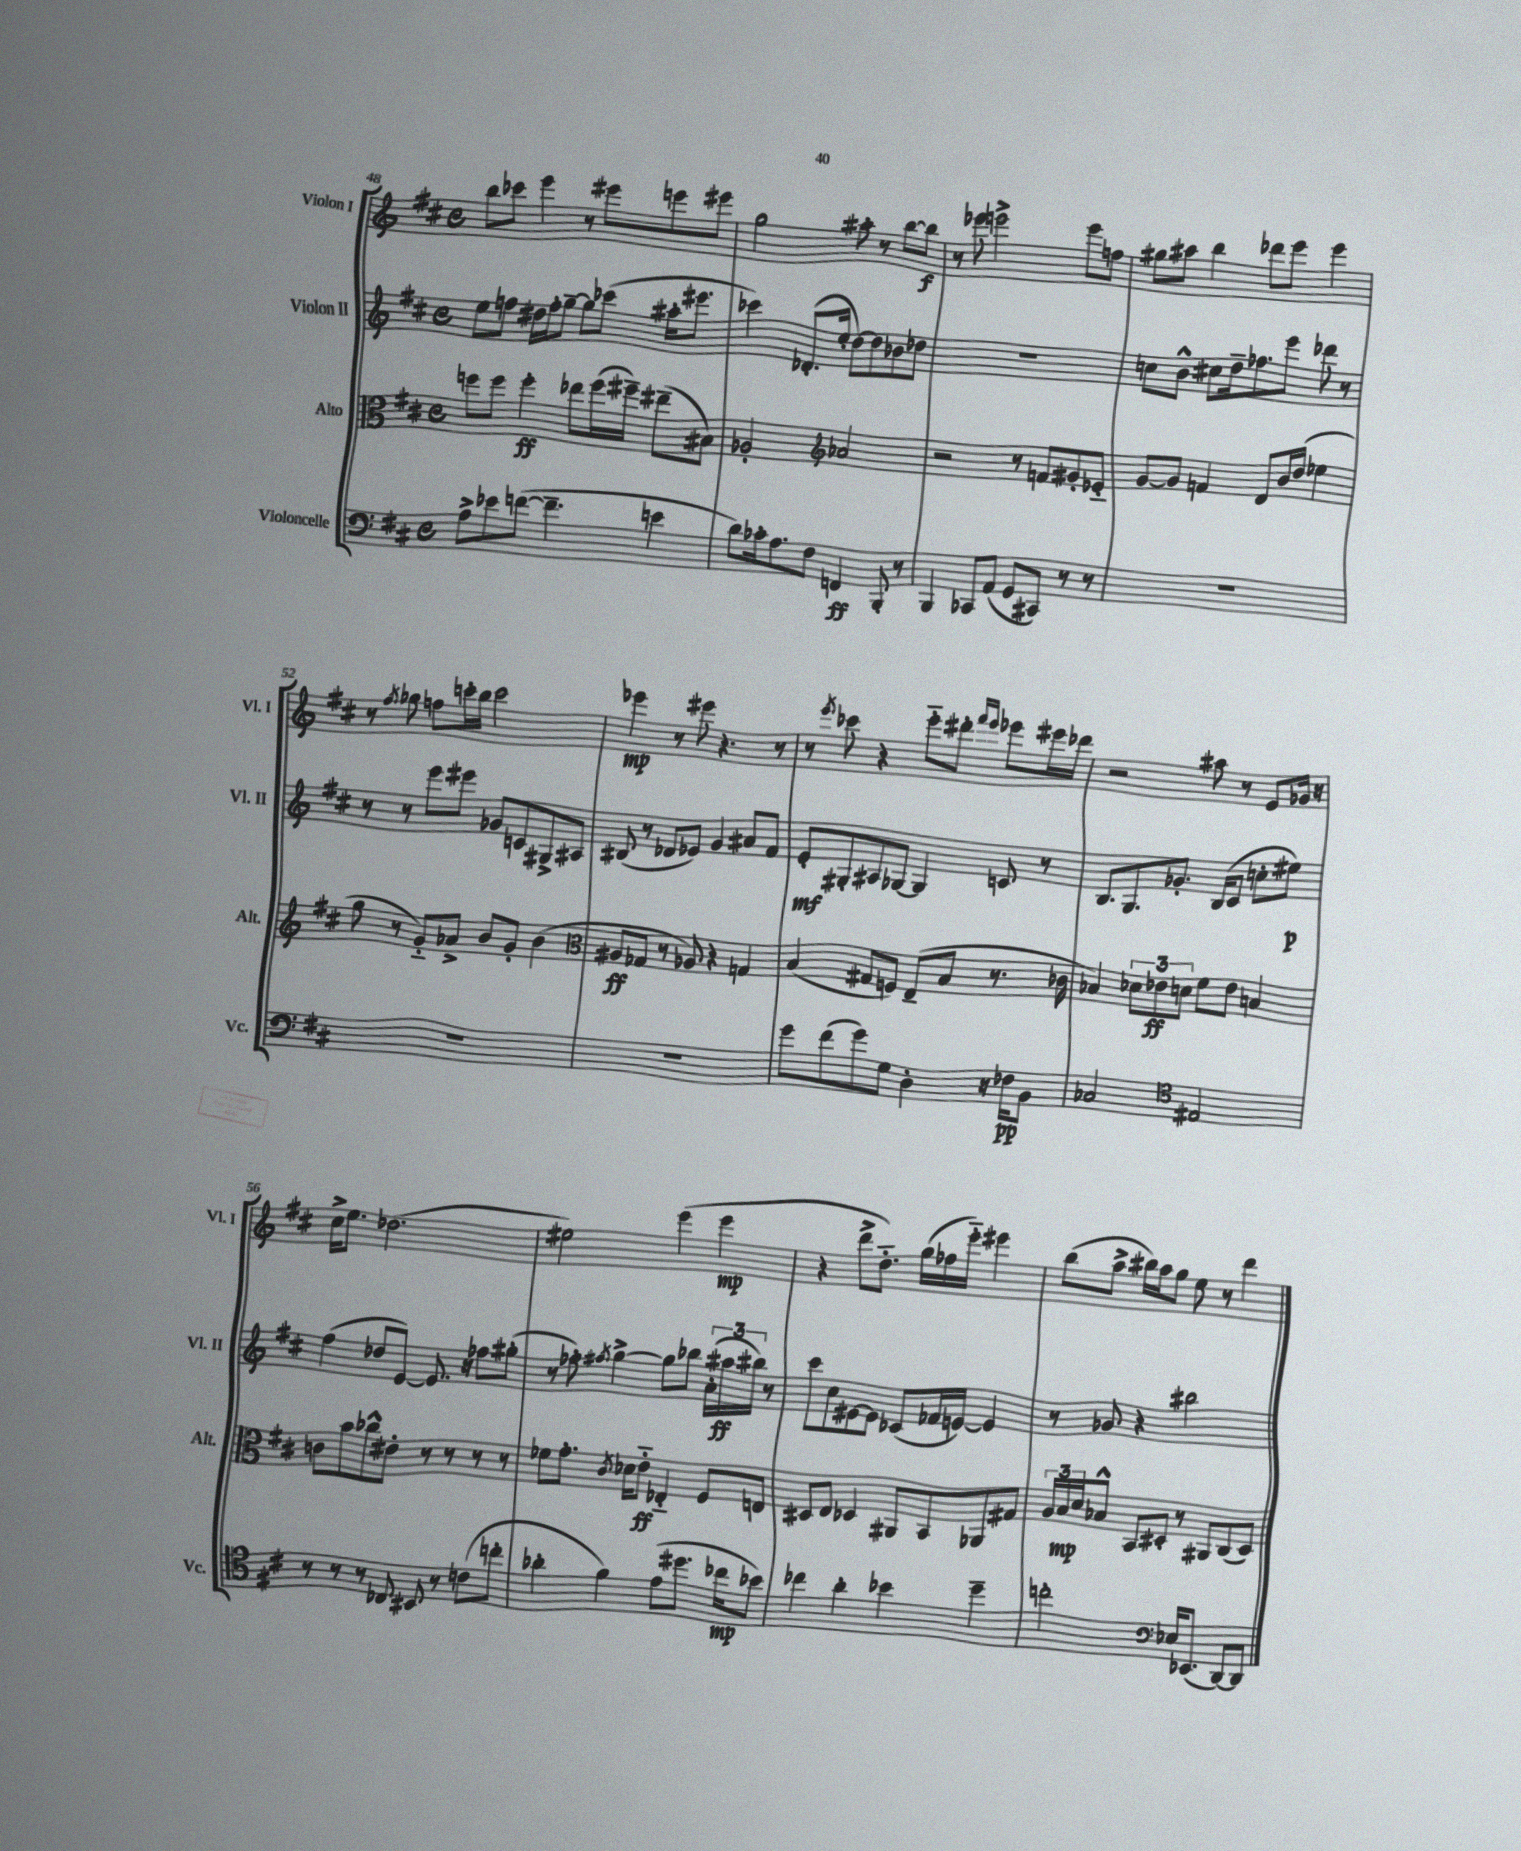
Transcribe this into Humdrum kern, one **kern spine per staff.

**kern	**dynam	**kern	**dynam	**kern	**dynam	**kern	**dynam
*part4	*part4	*part3	*part3	*part2	*part2	*part1	*part1
*staff4	*staff4	*staff3	*staff3	*staff2	*staff2	*staff1	*staff1
*I"Violoncelle	*	*I"Alto	*	*I"Violon II	*	*I"Violon I	*
*I'Vc.	*	*I'Alt.	*	*I'Vl. II	*	*I'Vl. I	*
*clefF4	*	*clefC3	*	*clefG2	*	*clefG2	*
*k[f#c#]	*	*k[f#c#]	*	*k[f#c#]	*	*k[f#c#]	*
*M4/4	*	*M4/4	*	*M4/4	*	*M4/4	*
*met(c)	*	*met(c)	*	*met(c)	*	*met(c)	*
=48	=48	=48	=48	=48	=48	=48	=48
8A^\L	.	8ffn\L	.	8ee\L	.	8bb\L	.
8e-X\	.	8ff\J	.	8ffn\J	.	8ccc-X\J	.
([8fn\J	.	4ff'\	ff	16dd#X\LL	.	4eee\	.
.	.	.	.	16ff'\J	.	.	.
4.f~\]	.	.	.	[8gg~\J	.	.	.
.	.	8ee-X\L	.	8gg\L]	.	8r	.
.	.	(16ff\L	.	(8ccc-X\J	.	8eee#X\L	.
.	.	16ff#X~\JJ)	.	.	.	.	.
4en\	.	(8ee#X~\L	.	16aa#X'\KL	.	8eeen\	.
.	.	.	.	8.eee#X\J	.	.	.
.	.	8B#X\J)	.	.	.	8eee#X\J	.
=49	=49	=49	=49	=49	=49	=49	=49
8d\L)	.	2A-X'/	.	4ccc-X\)	.	2gg\	.
16c-X'\k	.	.	.	.	.	.	.
8.A\	.	.	.	.	.	.	.
.	.	.	.	(8.d-X'/L	.	.	.
8F#\J	.	.	.	.	.	.	.
.	.	.	.	16ee'/Jk	.	.	.
*	*	*clefG2	*	*	*	*	*
4FFn/	ff	2a-X/	.	[8dd\L)	.	8aa#X'\	.
.	.	.	.	8dd\]	.	8r	.
8BBB'/	.	.	.	8b-X\	.	[8bb\L	.
8r	.	.	.	8dd-X\J	.	8bb\J]	f
=50	=50	=50	=50	=50	=50	=50	=50
4BBB/	.	2r	.	1r	.	8r	.
.	.	.	.	.	.	8eee-X\	.
8CC-X/L	.	.	.	.	.	2eeen^\	.
(8AA/J	.	.	.	.	.	.	.
8GG/L	.	8r	.	.	.	.	.
8CC#X/J)	.	8fn/L	.	.	.	.	.
8r	.	8g#X'/	.	.	.	8eee\L	.
8r	.	8e-X/J	.	.	.	8ffn\J	.
=51	=51	=51	=51	=51	=51	=51	=51
1r	.	[8g/L	.	8ccn\L	.	8gg#X\L	.
.	.	8g/J]	.	8b^^\J	.	8aa#X\J	.
.	.	4fn/	.	8cc#X\L	.	4bb\	.
.	.	.	.	16dd~\k	.	.	.
.	.	.	.	8.ff-X\	.	.	.
.	.	8d/L	.	.	.	8ddd-X\L	.
.	.	16b/L	.	8eee\J	.	8eee\J	.
.	.	(16dd/JJ	.	.	.	.	.
.	.	4ee-X\	.	8ddd-X\	.	4eee\	.
.	.	.	.	8r	.	.	.
!!LO:LB:g=z
=52	=52	=52	=52	=52	=52	=52	=52
1r	.	8gg\	.	8r	.	8r	.
.	.	.	.	.	.	8qff#/	.
.	.	8r	.	8r	.	8gg-X\	.
.	.	8g/L)	.	8eee\L	.	8ffn\L	.
.	.	8a-X^/J	.	8eee#X\J	.	16cccn'\L	.
.	.	.	.	.	.	16bb\JJ	.
.	.	8b/L	.	8g-X/L	.	2ccc\	.
.	.	8g'/J	.	8cn/	.	.	.
.	.	(4b\	.	8G#X^/	.	.	.
.	.	.	.	8A#X/J	.	.	.
=53	=53	=53	=53	=53	=53	=53	=53
*	*	*clefC3	*	*	*	*	*
1r	.	8A#X/L	ff	(8B#X/	.	4eee-X\	mp
.	.	8G-X/J	.	8r	.	.	.
.	.	8r	.	8d-X/L	.	8r	.
.	.	8A-X/)	.	8e-X/J)	.	8eee#X\	.
.	.	4r	.	4g/	.	4.r	.
.	.	4Gn/	.	8a#X/L	.	.	.
.	.	.	.	8f#/J	.	8r	.
=54	=54	=54	=54	=54	=54	=54	=54
8g\L	.	(4B/	.	8e'/L	mf	8r	.
.	.	.	.	.	.	8qeee/	.
(8f#\	.	.	.	8G#X'/	.	8ccc-X\	.
8g\)	.	8G#X/L	.	8A#X/	.	4r	.
8G\J	.	8Fn/J)	.	[8G-X/J	.	.	.
4D'\	.	(8E~/L	.	4G-/]	.	8eee\L	.
.	.	8B/J	.	.	.	8ddd#X'\J	.
.	.	.	.	.	.	16qqfff#/LL	.
.	.	.	.	.	.	16qqeee/JJ	.
16r	.	8.r	.	8cn/	.	8eee-X\L	.
16F-X\KL	pp	.	.	.	.	.	.
8BB\J	.	.	.	8r	.	16eee#X\L	.
.	.	16c-X\	.	.	.	16ddd-X\JJ	.
=55	=55	=55	=55	=55	=55	=55	=55
2C-X/	.	4B-X/)	.	8.B/L	.	2r	.
.	.	.	.	8.G/	.	.	.
.	.	12d-X\L	.	.	.	.	.
.	.	12e-X\	ff	.	.	.	.
.	.	.	.	8.g-X'/J	.	.	.
.	.	12dn\J	.	.	.	.	.
*clefC4	*	*	*	*	*	*	*
2E#X/	.	8f#\L	.	.	.	8aa#X\	.
.	.	.	.	(16B/KL	.	.	.
.	.	8e-\J	.	8c#/J	.	8r	.
.	.	4Bn/	.	8ccn'\L	.	8e/L	.
.	.	.	.	8ee#X\J)	p	16g-X/Jk	.
.	.	.	.	.	.	16r	.
!!LO:LB:g=z
=56	=56	=56	=56	=56	=56	=56	=56
8r	.	8cn\L	.	(4ff#\	.	16cc#^\KL	.
.	.	.	.	.	.	8.ee\J	.
8r	.	8b\	.	.	.	.	.
8r	.	8cc-X^^\	.	8dd-X/L	.	(2.dd-X\	.
8C-X/	.	8e#X'\J	.	[8e/J)	.	.	.
8BB#X/	.	8r	.	8.e/]	.	.	.
8r	.	8r	.	.	.	.	.
.	.	.	.	16r	.	.	.
(8cn\L	.	8r	.	8ff-X\L	.	.	.
8ccn'\J	.	8r	.	(8gg#X'\J	.	.	.
=57	=57	=57	=57	=57	=57	=57	=57
4a-X'\	.	8f-X\L	.	8r	.	2ee#X\)	.
.	.	8.g'\J	.	8ff-X'\)	.	.	.
.	.	.	.	8qff#X/	.	.	.
4f#\)	.	.	.	[4gg^\	.	.	.
.	.	8qc#/	.	.	.	.	.
.	.	16d-X\KL	.	.	.	.	.
.	.	8e\J	ff	.	.	.	.
(8e\L	.	4E-X/	.	8gg\L]	.	(4eee\	.
8.dd#X\J	.	.	.	8bb-X\J	.	.	.
.	.	8F#/L	.	(24a'\LL	.	4eee\	mp
.	.	.	.	24aa#X\	ff	.	.
16cc-X\KL	mp	.	.	.	.	.	.
.	.	.	.	24bb#X\JJ)	.	.	.
8b-X\J)	.	8En/J	.	8r	.	.	.
=58	=58	=58	=58	=58	=58	=58	=58
4cc-X\	.	8D#X/L	.	8ccc#\L	.	4r	.
.	.	8E/J	.	8cc#\	.	.	.
4a'\	.	4D-X/	.	[8e#X\	.	8ddd^\L	.
.	.	.	.	8e#\J]	.	8.dd\J)	.
4b-X\	.	8AA#X/L	.	(8c-X/L	.	.	.
.	.	.	.	.	.	(16gg\LL	.
.	.	8BB/	.	16f-X/L	.	16ff-X\	.
.	.	.	.	[16en/JJ)	.	16eee\JJ)	.
4dd~\	.	8AA-X/	.	4e/]	.	4eee#X\	.
.	.	8G#X/J	.	.	.	.	.
=59	=59	=59	=59	=59	=59	=59	=59
2ccn'\	.	24A/LL	.	8r	.	(8bb\L	.
.	.	24B/	mp	.	.	.	.
.	.	24d/J	.	.	.	.	.
.	.	8B-X^^/J	.	8g-X/	.	8aa^\J	.
.	.	8BB/L	.	4r	.	16bb#X\LL)	.
.	.	.	.	.	.	16aa\J	.
.	.	8D#X'/J	.	.	.	8gg\J	.
*clefF4	*	*	*	*	*	*	*
16E-X/KL	.	8r	.	2bb#X\	.	8ee\	.
(8.EE-X/J	.	.	.	.	.	.	.
.	.	8AA#X/L	.	.	.	8r	.
[8DD/L)	.	(8C#/	.	.	.	4ddd\	.
8DD/J]	.	8D#/J)	.	.	.	.	.
==	==	==	==	==	==	==	==
*-	*-	*-	*-	*-	*-	*-	*-
